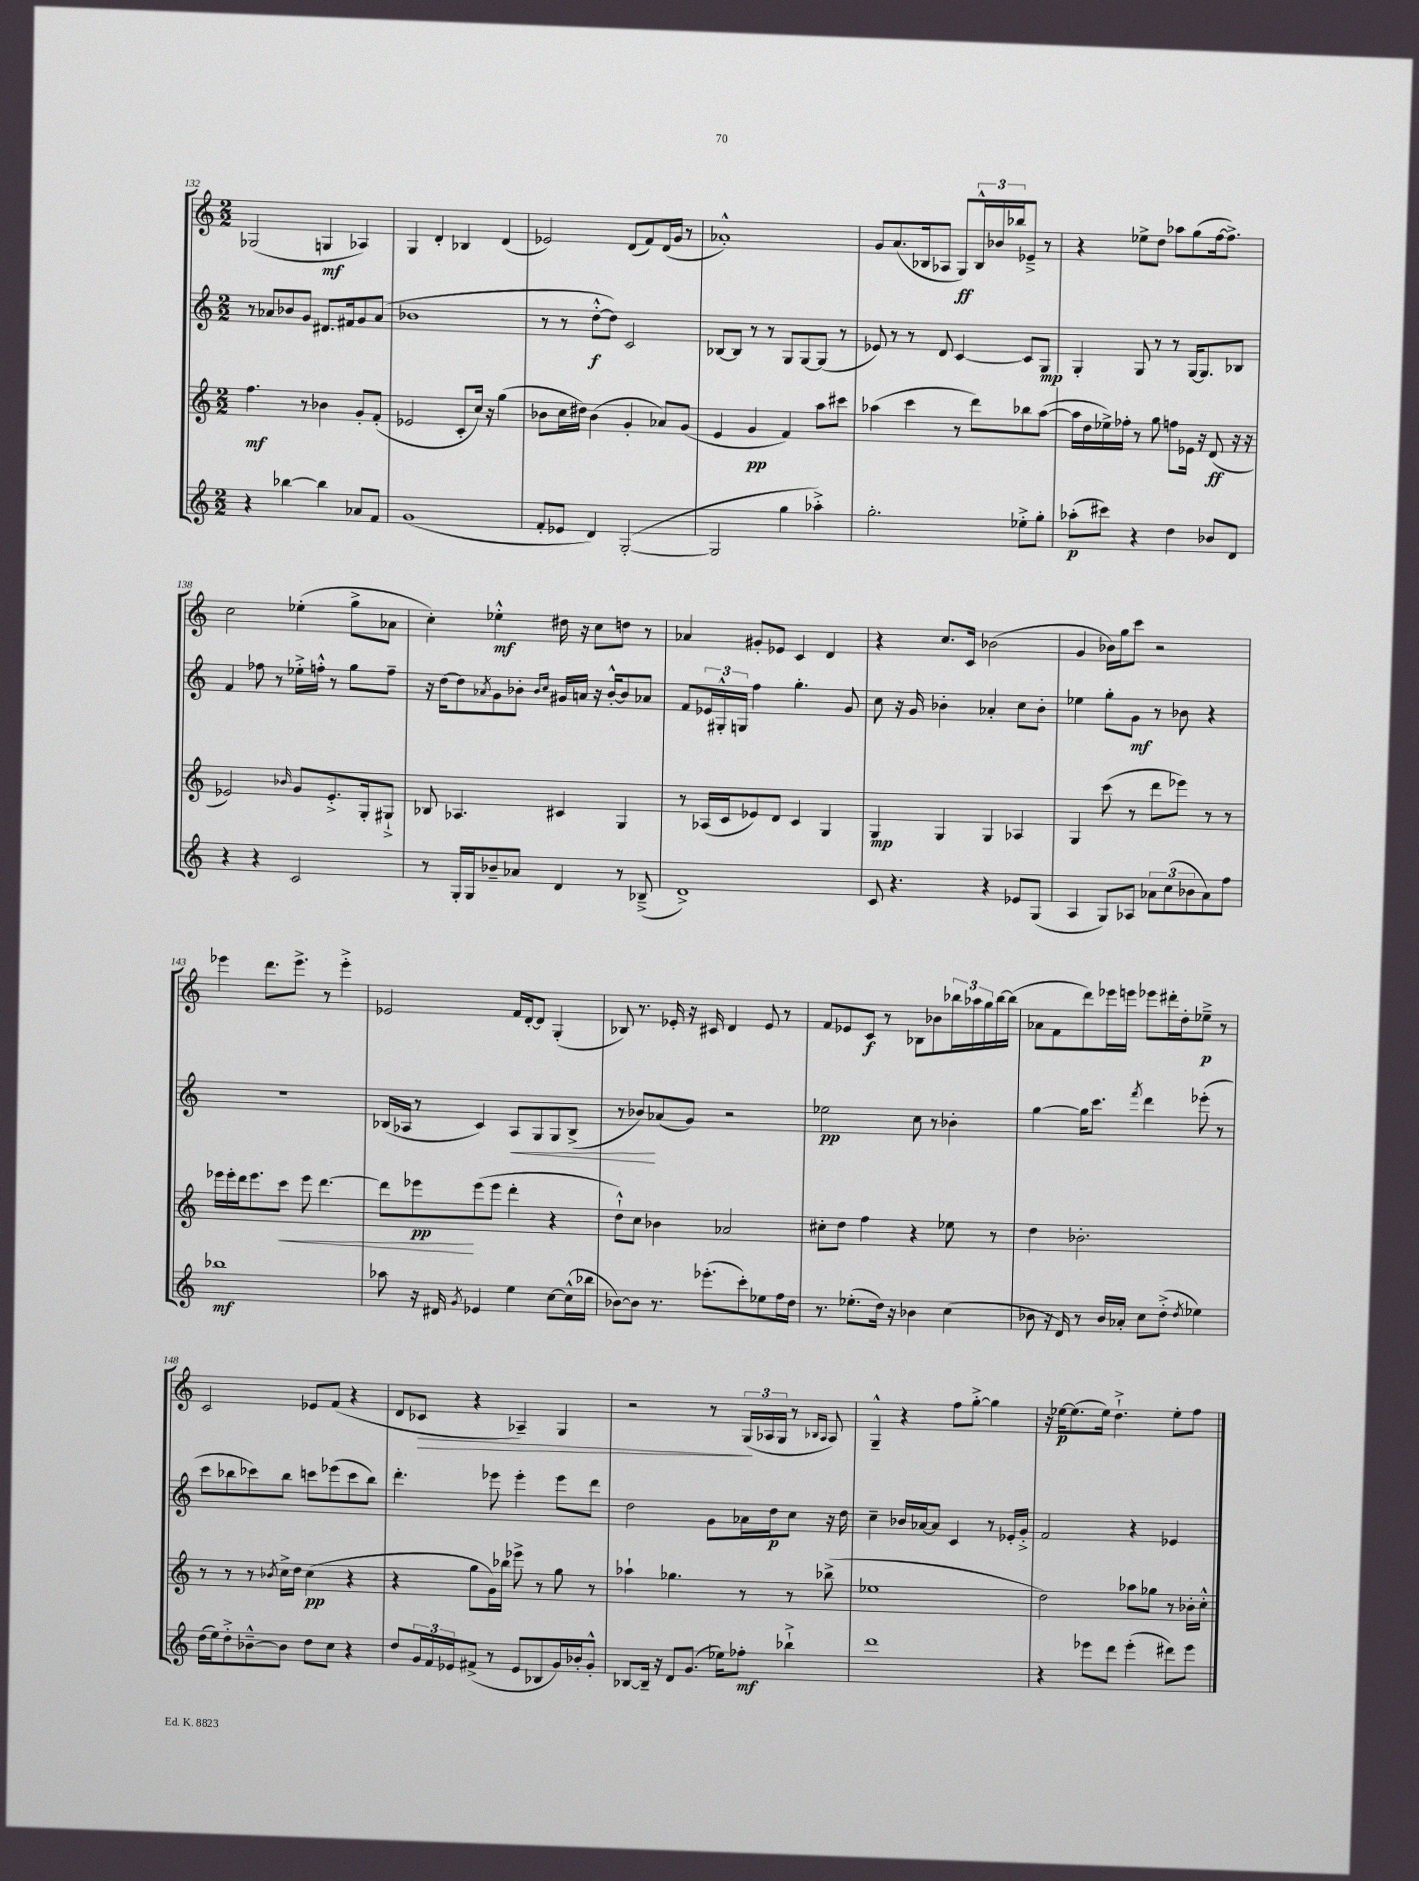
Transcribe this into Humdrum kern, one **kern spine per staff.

**kern	**dynam	**kern	**dynam	**kern	**dynam	**kern	**dynam
*part4	*part4	*part3	*part3	*part2	*part2	*part1	*part1
*staff4	*staff4	*staff3	*staff3	*staff2	*staff2	*staff1	*staff1
*clefG2	*	*clefG2	*	*clefG2	*	*clefG2	*
*k[]	*	*k[]	*	*k[]	*	*k[]	*
*M2/2	*	*M2/2	*	*M2/2	*	*M2/2	*
=132	=132	=132	=132	=132	=132	=132	=132
4r	.	4.ff\	mf	8r	.	(2G-X/	.
.	.	.	.	8a-X/L	.	.	.
[4bb-X\	.	.	.	8b-X/	.	.	.
.	.	8r	.	8g/J	.	.	.
4bb-\]	.	4b-X\	.	8.d#X/L	.	4Gn/	mf
.	.	.	.	16f#X/k	.	.	.
8a-X/L	.	8g'/L	.	8g/	.	4A-X/)	.
8f/J	.	(8f'/J	.	(8a-/J	.	.	.
=133	=133	=133	=133	=133	=133	=133	=133
(1g	.	2e-X/	.	1b-X	.	4G/	.
.	.	.	.	.	.	4d'/	.
.	.	8c'/L	.	.	.	4B-X/	.
.	.	16cc/Jk)	.	.	.	.	.
.	.	16r	.	.	.	.	.
.	.	(4gg\	.	.	.	(4d/	.
=134	=134	=134	=134	=134	=134	=134	=134
8f'/L	.	8b-X\L	.	8r	.	2e-X/)	.
8e-X/J	.	16cc\L	.	8r	.	.	.
.	.	16dd#X\JJ)	.	.	.	.	.
4d/)	.	(4b-\	.	[8dd'^^\L	f	.	.
.	.	.	.	8dd\J])	.	.	.
([2G'/	.	4g'/	.	2c/	.	(8d/L	.
.	.	.	.	.	.	8f/)	.
.	.	8a-X/L)	.	.	.	(16d/L	.
.	.	.	.	.	.	16g/JJ	.
.	.	(8g/J	.	.	.	8r	.
=135	=135	=135	=135	=135	=135	=135	=135
2G/]	.	4e/	.	[8B-X/L	.	1a-X'^^)	.
.	.	.	.	8B-/J]	.	.	.
.	.	4g/	pp	8r	.	.	.
.	.	.	.	8r	.	.	.
4gg\	.	4f/)	.	8G/L	.	.	.
.	.	.	.	[8G/	.	.	.
4aa-X'^\)	.	8aa\L	.	(8G/J]	.	.	.
.	.	8ccc#X\J	.	8r	.	.	.
=136	=136	=136	=136	=136	=136	=136	=136
2.gg'\	.	(4aa-X\	.	8e-X/)	.	8g/L	.
.	.	.	.	8r	.	(8.a/	.
.	.	4ccc\	.	8r	.	.	.
.	.	.	.	.	.	16B-X/k	.
.	.	.	.	8d/	.	8A-X/J	.
.	.	8r	.	[4c/	.	8G/L)	ff
.	.	8ddd\L)	.	.	.	24B-^^/L	.
.	.	.	.	.	.	24b-X/	.
.	.	.	.	.	.	24bb-X/J	.
8ee-X'^\L	.	8bb-X\	.	8c/L]	.	8e-X~^/J	.
8gg'\J	.	([8aa-\J	.	8G/J	mp	8r	.
=137	=137	=137	=137	=137	=137	=137	=137
(8aa-X'\L	p	16aa-\LL]	.	4G'/	.	4r	.
.	.	16dd\	.	.	.	.	.
8ccc#X\J)	.	16ee-X^\)	.	.	.	.	.
.	.	16ff-X'\JJ	.	.	.	.	.
4r	.	8r	.	8G/	.	8ee-X^\L	.
.	.	8gg\	.	8r	.	8dd\J	.
4dd\	.	8ffn\L	.	8r	.	8aa-X\L	.
.	.	16e-X\Jk	.	[16G/KL	.	(8gg\	.
.	.	16r	.	8.G/]	.	.	.
8b-X/L	.	(8d/	ff	.	.	[16ff\k	.
.	.	.	.	.	.	8.ff^\J])	.
8d/J	.	16r	.	8B-X/J	.	.	.
.	.	16r	.	.	.	.	.
!!LO:LB:g=z
=138	=138	=138	=138	=138	=138	=138	=138
4r	.	2e-X/)	.	4f/	.	2cc\	.
4r	.	.	.	8ff-X\	.	.	.
.	.	.	.	8r	.	.	.
.	.	16qqb-X/	.	.	.	.	.
2c/	.	8g/L	.	16ee-X'^\LL	.	(4ee-X'\	.
.	.	.	.	16ffn'^^\JJ	.	.	.
.	.	8.e-'^/	.	8r	.	.	.
.	.	.	.	8gg\L	.	8gg^\L	.
.	.	16G'/k	.	.	.	.	.
.	.	8G#X`^/J	.	8ff~\J	.	8a-X\J	.
=139	=139	=139	=139	=139	=139	=139	=139
8r	.	8B-X/	.	16r	.	4cc'\)	.
.	.	.	.	[16dd\KL	.	.	.
16G'/LL	.	4.A-X/	.	8dd\]	.	.	.
16G/J	.	.	.	.	.	.	.
.	.	.	.	8qa-X/	.	.	.
8b-X~/	.	.	.	8g\	.	4ee-X'^^\	mf
8a-X/J	.	.	.	8b-X'\J	.	.	.
.	.	.	.	16qqb-/LL	.	.	.
.	.	.	.	16qqcc/JJ	.	.	.
4d/	.	4c#X/	.	16g#X/LL	.	16dd#X\	.
.	.	.	.	16an/JJ	.	16r	.
.	.	.	.	16r	.	8cc\L	.
.	.	.	.	[16b-'^^/KL	.	.	.
8r	.	4G/	.	8b-/]	.	8ddn\J	.
(8B-X~^/	.	.	.	8a-X/J	.	8r	.
=140	=140	=140	=140	=140	=140	=140	=140
1d^)	.	8r	.	8f/L	.	4a-X/	.
.	.	(16A-X/LL	.	24e-X/L	.	.	.
.	.	.	.	24G#X'^^/	.	.	.
.	.	16c/J	.	.	.	.	.
.	.	.	.	24Gn/JJ	.	.	.
.	.	8e-X/)	.	4ff\	.	8g#X'/L	.
.	.	8d/J	.	.	.	8e-X/J	.
.	.	4c/	.	4.gg'\	.	4c/	.
.	.	4G/	.	.	.	4d/	.
.	.	.	.	8g/	.	.	.
=141	=141	=141	=141	=141	=141	=141	=141
8c/	.	4G/	mp	8cc\	.	4r	.
4.r	.	.	.	16r	.	.	.
.	.	.	.	16g/	.	.	.
.	.	4G/	.	4b-X'\	.	8.cc/L	.
.	.	.	.	.	.	16c/Jk	.
4r	.	4G/	.	4a-X'/	.	(2b-X\	.
8e-X/L	.	4A-X/	.	8cc\L	.	.	.
(8G/J	.	.	.	8b-'\J	.	.	.
=142	=142	=142	=142	=142	=142	=142	=142
4A/	.	4G/	.	4ee-X\	.	4g/	.
8G/L)	.	(8ccc\	.	8gg'\L	.	16b-X\LL)	.
.	.	.	.	.	.	16gg\J	.
8A-X/J	.	8r	.	8g\J	mf	8ccc\J	.
12a-X\L	.	8ddd\L	.	8r	.	2r	.
(12cc\	.	.	.	.	.	.	.
.	.	8eee-X\J)	.	8b-X\	.	.	.
12b-X\	.	.	.	.	.	.	.
8a-\)	.	8r	.	4r	.	.	.
8ff\J	.	8r	.	.	.	.	.
!!LO:LB:g=z
=143	=143	=143	=143	=143	=143	=143	=143
1bb-X	mf	16eee-X\LL	.	1r	.	4eee-X\	.
.	.	16eee-'\	.	.	.	.	.
.	.	16ddd\J	.	.	.	.	.
.	.	8.eee-\	.	.	.	.	.
.	.	.	.	.	.	8.ddd\L	.
!	!	!	!LO:HP:b	!	!	!	!
.	.	8ccc\J	<	.	.	.	.
.	.	.	.	.	.	8.eee-^\J	.
.	.	8eee-\	.	.	.	.	.
.	.	[4.ddd\	.	.	.	8r	.
.	.	.	.	.	.	4eee-'^\	.
=144	=144	=144	=144	=144	=144	=144	=144
8aa-X\	.	8ddd\L]	.	(16B-X/LL	.	2e-X/	.
.	.	.	.	16A-X/JJ	.	.	.
16r	.	8eee-X\	pp	8r	.	.	.
16d#X/	.	.	.	.	.	.	.
8qg/	.	.	.	.	.	.	.
4e-X/	.	(8eee-\	[	4c/)	.	.	.
.	.	8eee-\J	.	.	.	.	.
!	!	!	!	!	!LO:HP:b	!	!
4ee\	.	4ddd'\	.	8A-/L	<	16f/LL	.
.	.	.	.	.	.	[16d'/J	.
.	.	.	.	8G/	.	8d/J]	.
[8cc\L	.	4r	.	8G/	.	(4G'/	.
(16cc^^\L]	.	.	.	(8B-^/J	.	.	.
16bb-X\JJ	.	.	.	.	.	.	.
=145	=145	=145	=145	=145	=145	=145	=145
[8b-X\L)	.	8dd`^^\L)	.	8r	.	8B-X/)	.
8b-\J]	.	8cc\J	.	8b-X/L)	.	8.r	.
8.r	.	4b-X\	.	(8a-X/	[	.	.
.	.	.	.	.	.	16e-X'/	.
.	.	.	.	8g/J)	.	16r	.
(8.eee-X'\L	.	.	.	.	.	16c#X/	.
.	.	2a-X/	.	2r	.	4d/	.
8ccc'\)	.	.	.	.	.	.	.
8ee-X\	.	.	.	.	.	8e-/	.
16ff\L	.	.	.	.	.	8r	.
16dd\JJ	.	.	.	.	.	.	.
=146	=146	=146	=146	=146	=146	=146	=146
8.r	.	8cc#X'\L	.	2ee-X\	pp	8f/L	.
.	.	8dd\J	.	.	.	8e-X/	.
(8.ee-X'\L	.	.	.	.	.	.	.
.	.	4ff\	.	.	.	8c/J	f
16dd\Jk)	.	.	.	.	.	8r	.
16r	.	.	.	.	.	.	.
4b-X\	.	4r	.	8cc\	.	8B-X\L	.
.	.	.	.	8r	.	8b-X\	.
(4cc\	.	8ee-X\	.	4b-X'\	.	24bb-X\L	.
.	.	.	.	.	.	24aa-X\	.
.	.	.	.	.	.	24gg\	.
.	.	8r	.	.	.	[16bb-\	.
.	.	.	.	.	.	(16bb-\JJ]	.
=147	=147	=147	=147	=147	=147	=147	=147
8b-X\	.	4dd\	.	[4gg\	.	8a-X\L	.
16r	.	.	.	.	.	8f\	.
16d/)	.	.	.	.	.	.	.
8r	.	2.b-X'\	.	16gg\KL]	.	8ddd\)	.
.	.	.	.	8.ccc\J	.	.	.
16b-/LL	.	.	.	.	.	16eee-X\L	.
16a-X'/JJ	.	.	.	.	.	16eeen\JJ	.
.	.	.	.	8qfff/	.	.	.
8cc\L	.	.	.	4ddd\	.	8eee-X\L	.
(8dd'^\J	.	.	.	.	.	16ddd#X'\L	.
.	.	.	.	.	.	16dd'\J	.
8qdd/	.	.	.	.	.	.	.
4ee-X\)	.	.	.	(8eee-X'\	.	8ee-X~^\J	p
.	.	.	.	8r	.	8r	.
!!LO:LB:g=z
=148	=148	=148	=148	=148	=148	=148	=148
(16dd\LL	.	8r	.	8ccc\L	.	2c/	.
16ee\J)	.	.	.	.	.	.	.
8dd'^\	.	8r	.	8bb-X\	.	.	.
[8b-X~^^\	.	8r	.	8ccc-X\)	.	.	.
.	.	8qb-X/	.	.	.	.	.
8b-\J]	.	16cc^\LL	.	8bb-\J	.	.	.
.	.	16dd\JJ	.	.	.	.	.
8dd\L	.	(4cc\	pp	8cccn\L	.	8e-X/L	.
8cc\J	.	.	.	(8eee-X\	.	(8f/J	.
4r	.	4r	.	8ccc\	.	4r	.
.	.	.	.	8bb-\J)	.	.	.
=149	=149	=149	=149	=149	=149	=149	=149
8dd/L	.	4r	.	4.ddd'\	.	8d/L	.
!	!	!	!	!	!	!	!LO:HP:b
24g/L	.	.	.	.	.	8c-X/J	>
24f/	.	.	.	.	.	.	.
24e-X/J	.	.	.	.	.	.	.
(8f#X^/J	.	8gg\L	.	.	.	4r	.
8r	.	16g\L)	.	8eee-X\	.	.	.
.	.	16bb-X\JJ	.	.	.	.	.
8e-/L	.	8eee-X^\	.	4eee-'\	.	4A-X~/)	.
8B-X/	.	8r	.	.	.	.	.
16g/L)	.	8gg\	.	8eee-\L	.	4G/	.
16b-X'/J	.	.	.	.	.	.	.
8g'^^/J	.	8r	.	8ddd\J	.	.	.
=150	=150	=150	=150	=150	=150	=150	=150
[8B-X/L	.	4aa-X`\	.	2dd\	.	2r	.
16B-~/Jk]	.	.	.	.	.	.	.
16r	.	.	.	.	.	.	.
8d/L	.	4.gg-X\	.	.	.	.	.
(8.g/J	.	.	.	.	.	.	.
.	.	.	.	8g\L	.	8r	.
16ee-X\KL)	.	.	.	.	.	.	.
8ff-X'\J	mf	8r	.	16a-X\L	.	(24G/LL	.
.	.	.	.	.	.	24A-X/	]
.	.	.	.	16dd\J	p	.	.
.	.	.	.	.	.	24G/JJ	.
4bb-X`^\	.	8r	.	8cc\J	.	8r	.
.	.	.	.	.	.	16qqB-X/LL	.
.	.	.	.	.	.	16qqA-/JJ	.
.	.	(8bb-X^\	.	16r	.	8A-/)	.
.	.	.	.	16dd\	.	.	.
=151	=151	=151	=151	=151	=151	=151	=151
1ddd	.	1ee-X	.	4cc~\	.	4G~^^/	.
.	.	.	.	16b-X/LL	.	4r	.
.	.	.	.	[16a-X/J	.	.	.
.	.	.	.	8a-/J]	.	.	.
.	.	.	.	4c/	.	8ff\L	.
.	.	.	.	.	.	[8gg'^\J	.
.	.	.	.	8r	.	4gg\]	.
.	.	.	.	16e-X'/LL	.	.	.
.	.	.	.	16g'^/JJ	.	.	.
=152	=152	=152	=152	=152	=152	=152	=152
4r	.	2dd\)	.	2f/	.	16r	.
.	.	.	.	.	.	[16ee-X\KL	p
.	.	.	.	.	.	(8.ee-\]	.
8eee-X\L	.	.	.	.	.	.	.
.	.	.	.	.	.	16ee-\Jk)	.
8ddd\J	.	.	.	.	.	4.dd`^\	.
(4eee-'\	.	8aa-X\L	.	4r	.	.	.
.	.	8gg-X\J	.	.	.	.	.
8ddd#X\L)	.	8r	.	4e-X/	.	8ee-'\L	.
8eee-\J	.	16b-X'\LL	.	.	.	8ff\J	.
.	.	16cc'^^\JJ	.	.	.	.	.
==	==	==	==	==	==	==	==
*-	*-	*-	*-	*-	*-	*-	*-
